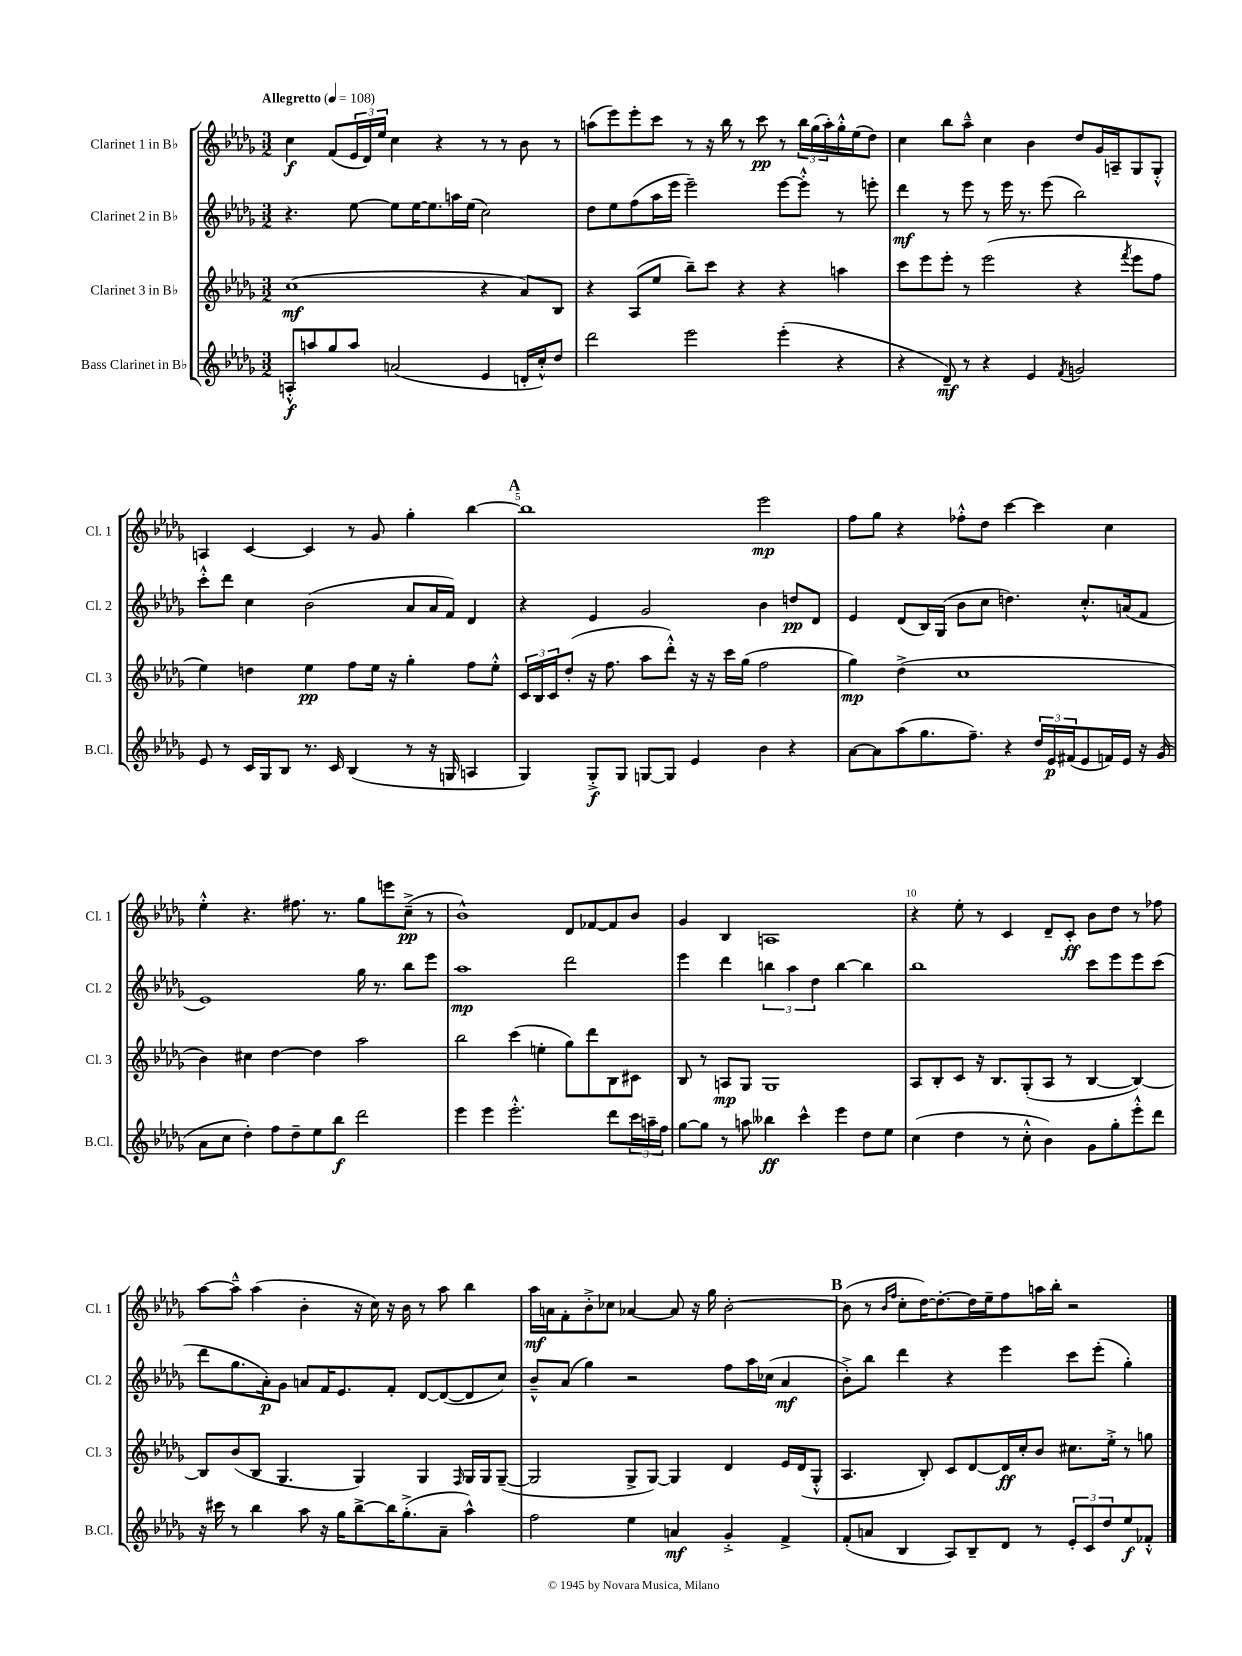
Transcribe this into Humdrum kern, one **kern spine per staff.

**kern	**kern	**kern	**kern
*staff4	*staff3	*staff2	*staff1
*clefG2	*clefG2	*clefG2	*clefG2
*k[b-e-a-d-g-]	*k[b-e-a-d-g-]	*k[b-e-a-d-g-]	*k[b-e-a-d-g-]
*M3/2	*M3/2	*M3/2	*M3/2
*MM108	*MM108	*MM108	*MM108
8A'^^/L	(1cc	4.r	4cc\
8aa/	.	.	.
8gg-/	.	.	(8f/L
8aa/J	.	[8ee-\	24e-/L
.	.	.	24d-/)
.	.	.	24ee-/JJ
(2a/	.	8ee-\]L	4cc\
.	.	[16ee-\K	.
.	.	8.ee-\]	.
.	.	.	4r
.	.	16aa\L	.
.	.	(16ee-\JJ	.
4e-/	4r	2cc\)	8r
.	.	.	8r
16d'/LL	8a-/L)	.	8b-\
16cc'^^/J)	.	.	.
8dd-/J	8B-/J	.	8r
=	=	=	=
2ddd-\	4r	8dd-\L	(8aa\L
.	.	8ee-\	8eee-\)
.	(8A-/L	(8ff\	8eee-'\
.	8ee-/J	16aa-\L	8ccc\J
.	.	16eee-\JJ	.
2eee-\	8bb-~\L)	2eee-~\)	8r
.	8ccc\J	.	16r
.	.	.	16bb-\
.	4r	.	8r
.	.	.	8ccc\
(4eee-'\	4r	[8eee-\L	8r
.	.	8eee-'^^\]J	24bb-\LL
.	.	.	(24gg-\
.	.	.	24aa'\)
4r	4aa\	8r	16gg-'^^\
.	.	.	(16ee-\J
.	.	8eee'\	8dd-\J)
=	=	=	=
4r	8ccc\L	4ddd-\	4cc\
.	8eee-\	.	.
8d-~/)	8eee-'\J	8r	8bb-\L
8r	8r	8eee-\	8aa-~^^\J
4r	(2eee-\	8r	4cc\
.	.	16eee-\	.
.	.	8.r	.
4e-/	.	.	4b-\
.	.	(8eee-\	.
8qf/	.	.	.
2g/	4r	2bb-\)	8dd-/L
.	.	.	16g-/L
.	.	.	16A~/J
.	8qfff/	.	.
.	8eee-\L	.	8G-/
.	8ff\J	.	8G-'^^/J
=	=	=	=
8e-/	4ee-\)	8ccc'^^\L	4A/
8r	.	8ddd-\J	.
16c/LL	4dd\	4cc\	[4c/
16G-/J	.	.	.
8B-/J	.	.	.
8.r	4ee-\	(2b-\	4c/]
16c/	.	.	.
(4B-/	8ff\L	.	8r
.	16ee-\Jk	.	8g-/
.	16r	.	.
8r	4gg-'\	8a-/L	4gg-'\
16r	.	16a-/L	.
16G/	.	16f/JJ)	.
4A/	8ff\L	4d-/	[4bb-\
.	8ee-'^^\J	.	.
=	=	=	=
4G-/)	24c/LL	4r	1bb-]
.	24B-/	.	.
.	24c/J	.	.
.	(8dd-'/J	.	.
8G-'^/L	16r	4e-/	.
.	8.ff\	.	.
8G-/J	.	.	.
[8G/L	8aa-\L	2g-/	.
8G/]J	8ddd-'^^\J)	.	.
4e-/	16r	.	.
.	16r	.	.
.	16ccc\LL	.	.
.	(16gg-\JJ	.	.
4b-\	2ff\	4b-\	2eee-\
4r	.	8dd/L	.
.	.	8d-/J	.
=	=	=	=
[8a-\L	4gg-\)	4e-/	8ff\L
8a-\]	.	.	8gg-\J
(8aa-\	(4dd-^\	(8d-/L	4r
8.gg-\	.	16B-/L)	.
.	.	(16G-/JJ	.
.	1cc	8b-\L	8ff-'^^\L
8.ff~\J)	.	.	.
.	.	8cc\J	8dd-\J
4r	.	4.dd\)	[4ccc\
24dd-/LL	.	.	4ccc\]
24e-/	.	.	.
(24f#/J	.	.	.
8e-/	.	8.cc'^^/L	.
16f/L)	.	.	4cc\
16e-/JJ	.	(16a/k	.
16r	.	8f/J	.
(16g-/	.	.	.
=	=	=	=
8a-\L	4b-\)	1e-)	4ee-'^^\
8cc\J	.	.	.
4dd-'\)	4cc#\	.	4.r
8ff\L	[4dd-\	.	.
8dd-~\	.	.	8.ff#\
8ee-\	4dd-\]	.	.
.	.	.	8.r
8bb-\J	.	.	.
2ddd-\	2aa-\	16gg-\	8gg-\L
.	.	8.r	.
.	.	.	8eee\
.	.	8bb-\L	(8cc~^\J
.	.	8eee-\J	8r
=	=	=	=
4eee-\	2bb-\	1aa-	1b-^^)
4eee-\	.	.	.
2.eee-'^^\	(4ccc\	.	.
.	4ee'\	.	.
.	8gg-\L)	2ddd-\	8d-/L
.	8ddd-\	.	[8f-/
8ddd-\L	8B-\	.	8f-/]
24ccc\L	8c#\J	.	8b-/J
24aa~\	.	.	.
24ff\JJ	.	.	.
=	=	=	=
[8gg-\L	8B-/	4eee-\	4g-/
8gg-\]J	8r	.	.
8r	8A/L	4ddd-\	4B-/
8aa\	8G-/J	.	.
4bb--\	1G-	6bb\	1A
.	.	6aa-\	.
4ccc^^\	.	.	.
.	.	6dd-\	.
4eee-\	.	[4bb\	.
8dd-\L	.	4bb\]	.
8ee-\J	.	.	.
=	=	=	=
(4cc\	8A-/L	1bb-	4r
.	8B-'/	.	.
4dd-\	8c/J	.	8ee-'\
.	16r	.	8r
.	8.B-/L	.	.
8r	.	.	4c/
8cc'^^\	(8G-'/	.	.
4b-\)	8A-/J	.	8d-~/L
.	8r	.	8c'/J
8g-\L	[4B-/	8ccc\L	8b-\L
8gg-'\	.	8eee-\	8dd-\J
8eee-'^^\	4B-/_)	8eee-\	8r
8ddd-\J	.	(8ccc\J	8ff-\
=	=	=	=
16r	8B-/]L	8ddd-\L	[8aa-\L
16ccc#\	.	.	.
8r	(8b-/	8.gg-\	8aa-~^^\]J
4bb-\	8B-/J	.	(4aa-\
.	.	16a-'\k)	.
.	4.G-/	8g-\J	.
8aa-\	.	8a/L	4b-'\
16r	.	16f/K	.
16gg-\LK	.	8.e-/	.
[8bb-^\	4G-/)	.	16r
.	.	.	16cc\)
16bb-\]K	.	8f'/J	16r
(8.gg-'^\	.	.	16b-\
.	4G-/	[8d-/L	8r
8a-~\J	.	(8d-/_	8aa-\
.	16qqF/	.	.
4aa-^^\)	16G-/LL	8d-/]	4bb-\
.	16G-/J	.	.
.	([8G-~/J	8cc/J)	.
=	=	=	=
2ff\	2G-/]	8b-~^^/L	16aa-\LL
.	.	.	16a\J
.	.	(8a-/J	8f'\
.	.	4gg-\)	8b-'^\
.	.	.	8cc-\J
4ee-\	8G-^/L	2r	[4a-/
.	[8G-/J)	.	.
4a/	4G-/]	.	8a-/]
.	.	.	16r
.	.	.	16gg-\
4g-'^/	4d-/	8ff\L	[2b-'\
.	.	16aa-\L	.
.	.	(16cc-\JJ	.
4f^/	16e-/LL	4a-/	.
.	(16d-/J	.	.
.	8G-'^^/J	.	.
=	=	=	=
(8f'/L	4.A-/	8b-'^\L)	(8b-\]
8a/J	.	8bb-\J	8r
.	.	.	16qqb-/LL
.	.	.	16qqff/JJ
4B-/	.	4ddd-\	8cc'\L
.	8B-'/)	.	[16dd-\K)
.	.	.	8.dd-'\_
8A-/L)	8c/L	4r	.
8B-~/	[8d-/	.	16dd-\]L
.	.	.	16ee-~\J
8d-/J	16d-/]L	4eee-\	8ff\
.	16cc'/J	.	.
8r	8b-/J	.	16aa\L
.	.	.	16bb-'\JJ
12e-'/L	8.cc#\L	8ccc\L	2r
12c/	.	.	.
.	.	(8eee-'\J	.
12dd-/	.	.	.
.	16ee-'^\Jk	.	.
8ee-/	8r	4gg-'\)	.
8f-'^^/J	8gg\	.	.
==	==	==	==
*-	*-	*-	*-
